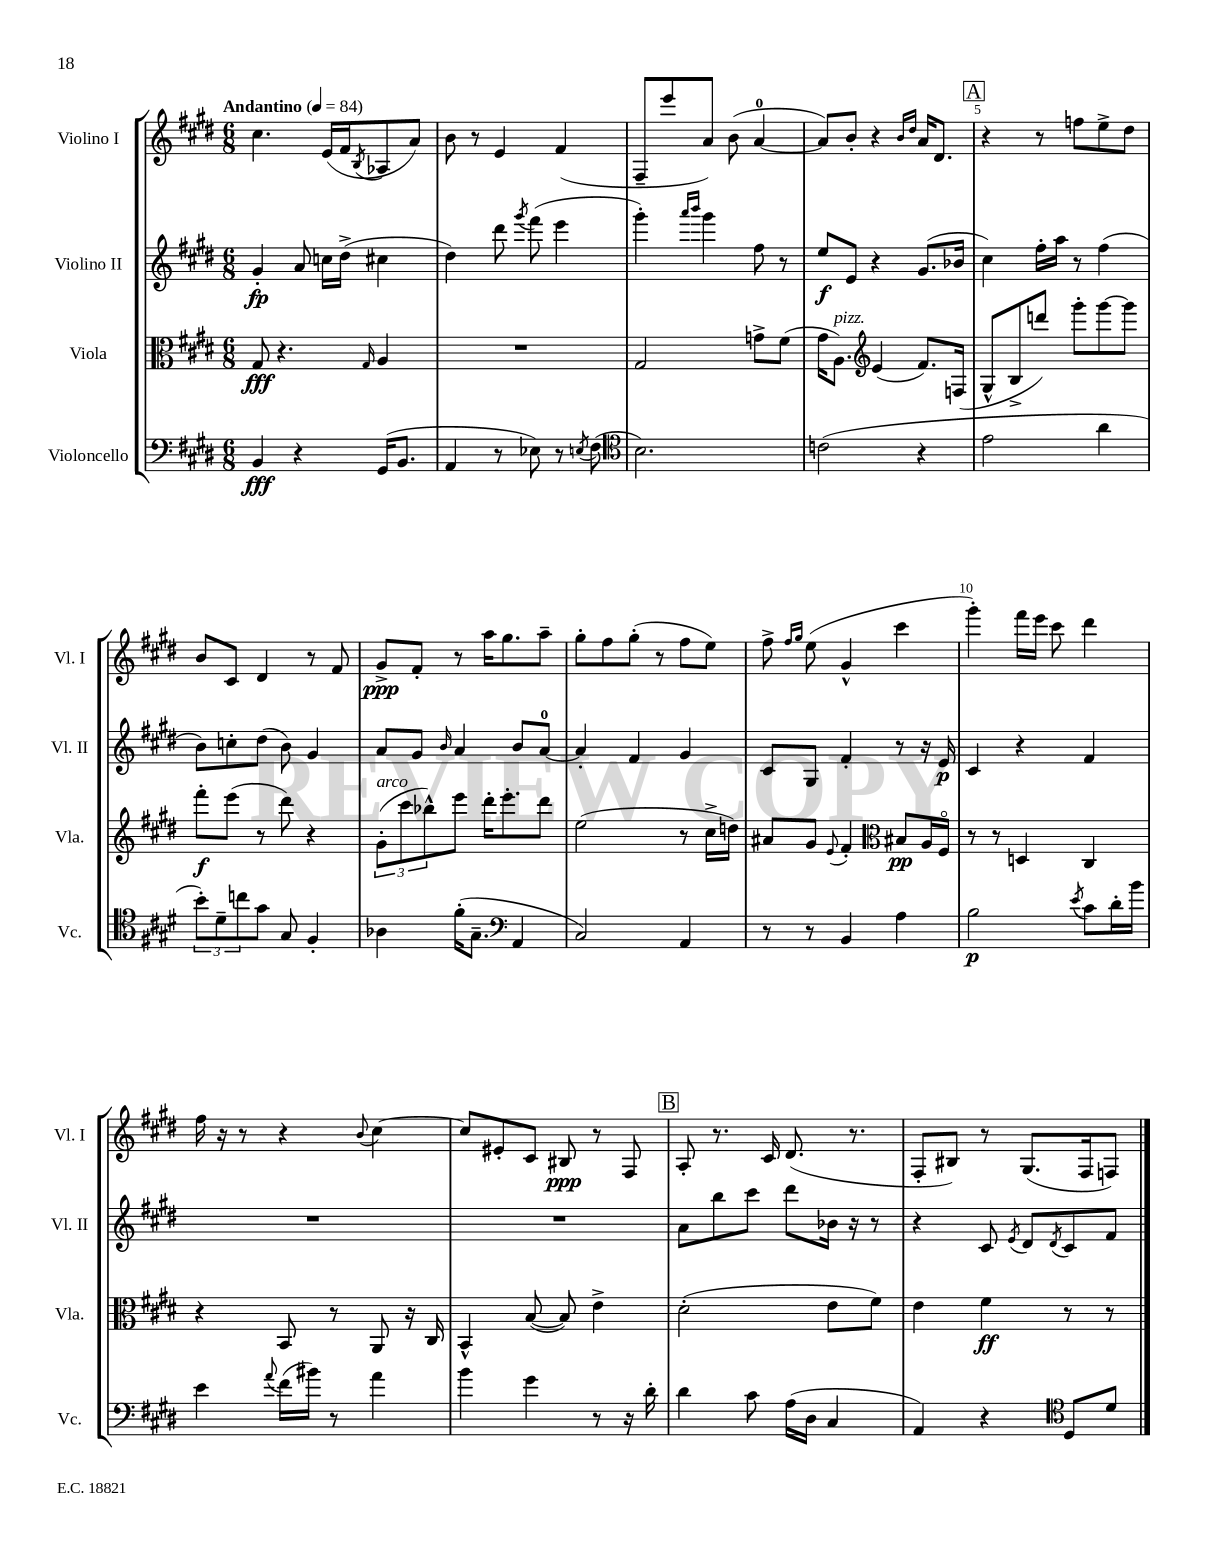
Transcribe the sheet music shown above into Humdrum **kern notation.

**kern	**kern	**kern	**kern
*staff4	*staff3	*staff2	*staff1
*clefF4	*clefC3	*clefG2	*clefG2
*k[f#c#g#d#]	*k[f#c#g#d#]	*k[f#c#g#d#]	*k[f#c#g#d#]
*M6/8	*M6/8	*M6/8	*M6/8
*MM84	*MM84	*MM84	*MM84
4BB	8G#	4g#'	4.cc#
.	4.r	.	.
4r	.	8a	.
.	.	16cc	(16e
.	.	(16dd#^	16f#
.	16qqG#	.	8qB
(16GG#	4A	4cc#	8A-
8.BB	.	.	.
.	.	.	8a)
=	=	=	=
4AA	2.r	4dd#)	8b
.	.	.	8r
8r	.	8ddd#	4e
.	.	8qggg#	.
8E-)	.	(8fff#	.
8r	.	4eee	(4f#
8qE	.	.	.
(8F#	.	.	.
=	=	=	=
*clefC4	*	*	*
2.B)	2G#	4ggg#')	8F#~
.	.	.	8eee
.	.	16qqaaa	.
.	.	16qqbbb	.
.	.	4ggg#	8a)
.	.	.	(8b
.	8g^	8ff#	[4a
.	(8f#	8r	.
=	=	=	=
(2c	16g#	8ee	8a])
.	8.A)	.	.
.	.	8e	8b'
*	*clefG2	*	*
.	(4e	4r	4r
.	.	.	16qqb
.	.	.	16qqdd#
4r	8.f#)	(8.g#	16a
.	.	.	8.d#
.	(16F	16b-	.
=	=	=	=
2e	8G#^^	4cc#)	4r
.	8B^	.	.
.	8ddd)	16ff#'	8r
.	.	16aa	.
.	8ggg#'	8r	8ff
4a	[8ggg#	(4ff#	8ee^
.	8ggg#]	.	8dd#
=	=	=	=
12b')	8fff#'	8b)	8b
12d#~	.	.	.
.	(8eee	8cc'	8c#
12cc	.	.	.
8g#	8r	(8dd#	4d#
8G#	8ddd#)	8b)	.
4F#'	4r	4g#	8r
.	.	.	8f#
=	=	=	=
4A-	(12g#'	8a	8g#^
.	12ccc#	.	.
.	.	8g#	8f#'
.	12bb-^^)	.	.
.	.	16qqb	.
(16f#'	8eee	4a	8r
8.G#~	.	.	.
.	16ddd#'	.	16aa
.	8.eee'	.	8.gg#
*clefF4	*	*	*
4AA	.	8b	.
.	8ddd#	[8a	8aa~
=	=	=	=
2C#)	(2ee	4a']	8gg#'
.	.	.	8ff#
.	.	4f#	(8gg#'
.	.	.	8r
4AA	8r	4g#	8ff#
.	16cc#^	.	8ee)
.	16dd)	.	.
=	=	=	=
8r	8a#	8c#	8ff#^
.	.	.	16qqff#
.	.	.	16qqgg#
8r	8g#	8G#	(8ee
.	8qqe	.	.
4BB	4f#'	4f#'	4g#^^
*	*clefC3	*	*
4A	8B#	8r	4ccc#
.	16A	16r	.
.	16F#o	16e	.
=	=	=	=
2B	8r	4c#	4ggg#')
.	8r	.	.
.	4D	4r	16fff#
.	.	.	16eee
.	.	.	8ccc#
8qe	.	.	.
8c#	4C#	4f#	4ddd#
16d#'	.	.	.
16b	.	.	.
=	=	=	=
4e	4r	2.r	16ff#
.	.	.	16r
.	.	.	8r
8qqa	.	.	.
(16f#	8BB	.	4r
16b#)	.	.	.
8r	8r	.	.
.	.	.	8qqb
4a	8AA	.	[4cc#
.	16r	.	.
.	16C#	.	.
=	=	=	=
4b	4BB^^	2.r	8cc#]
.	.	.	8e#'
4g#	([8B	.	8c#
.	8B])	.	8B#
8r	4e^	.	8r
16r	.	.	8F#
16d#'	.	.	.
=	=	=	=
4d#	(2d#'	8a	8A'
.	.	8bb	8.r
8c#	.	8ccc#	.
.	.	.	16c#
(16A	.	8ddd#	(8.d#
16D#	.	.	.
4C#	8e	16b-	.
.	.	16r	8.r
.	8f#)	8r	.
=	=	=	=
4AA)	4e	4r	8F#'
.	.	.	8B#)
4r	4f#	8c#	8r
.	.	8qe	.
.	.	8d#	(8.G#
*clefC4	*	*	*
.	.	8qd#	.
8D#	8r	8c#	.
.	.	.	16F#
8d#	8r	8f#	8F)
==	==	==	==
*-	*-	*-	*-
